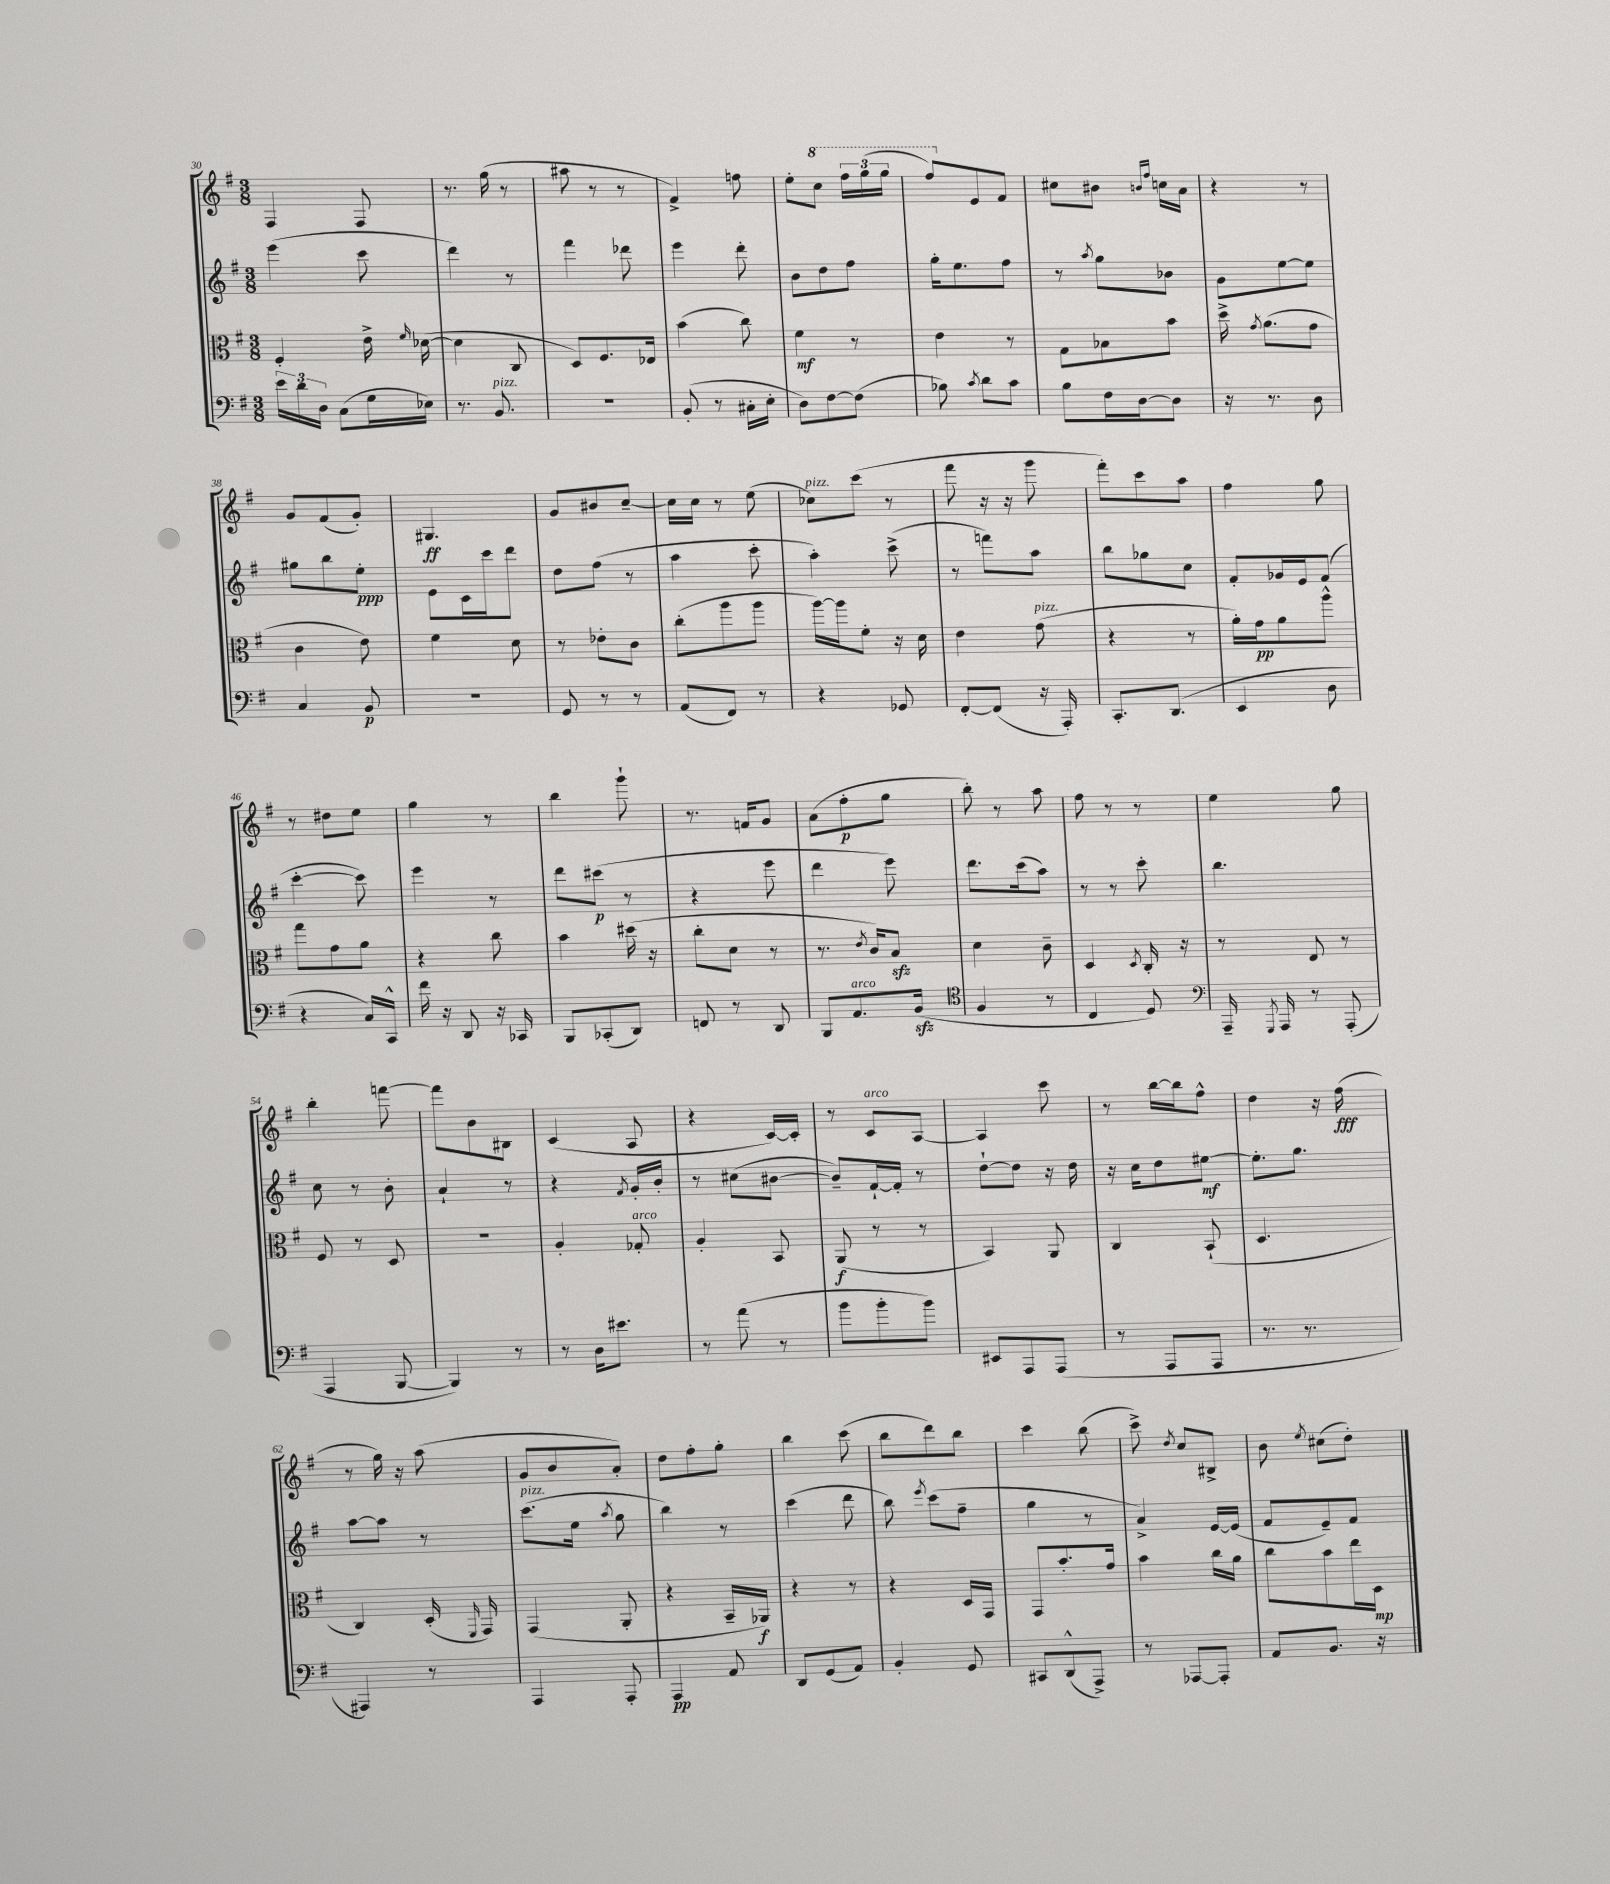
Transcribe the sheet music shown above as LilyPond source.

<<
\new StaffGroup <<
\new Staff = "s0" {
    \clef treble \key g \major \numericTimeSignature \time 3/8
    \autoBeamOff fis4 fis8 |
    r8. g''16( r8 |
    ais''8 r8 r8 |
    fis'4->) f''8 |
    e''8[-. \ottava #1 c'''8] \tuplet 3/2 { fis'''16[ g'''16( g'''16] } |
    fis'''8[) \ottava #0 e'8 fis'8] |
    cis''8[ bis'8] \grace { b'16[ fis''16] } c''16[ a'16] |
    r4 r8 |
    g'8[ fis'8( g'8]-.) |
    gis4.\ff |
    g'8[ bis'8 c''8]~-- |
    c''16[ c''16] r8 e''8( |
    ces''8[^\markup { \italic "pizz." }) c'''8]( r8 |
    fis'''8 r16 r16 g'''8 |
    fis'''8[-.) c'''8 a''8] |
    fis''4 g''8 |
    r8 dis''8[ e''8] |
    g''4 r8 |
    b''4 g'''8-! |
    r8. f'16[ g'8] |
    a'8[( fis''8-.\p g''8] |
    b''8-.) r8 a''8 |
    fis''8 r8 r8 |
    e''4 g''8 |
    b''4-. f'''8~ |
    f'''8[ b'8 bis8] |
    c'4( a8 |
    r4 c'16[~) c'16]-. |
    r8 c'8[^\markup { \italic "arco" } a8]~ |
    a4 c'''8 |
    r8 b''16[~ b''16 fis''8]-^ |
    d''4 r16 fis''16\fff( |
    r8 g''16) r16 a''8( |
    g'8[ b'8 a'8]-.) |
    d''8[ fis''8-. g''8]-. |
    b''4 c'''8( |
    b''8[ d'''8) b''8] |
    c'''4 b''8( |
    c'''8->) \acciaccatura { d''8 } c''8[ bis8]-> |
    b'8 \acciaccatura { e''8 } cis''8[( d''8]-.) \bar "|." |
}
\new Staff = "s1" {
    \clef treble \key g \major \numericTimeSignature \time 3/8
    \autoBeamOff e'''4( c'''8 |
    d'''4) r8 |
    fis'''4 des'''8 |
    e'''4 d'''8-. |
    b'8[ d''8 fis''8] |
    g''16[-. e''8. fis''8] |
    r8 \acciaccatura { a''8 } g''8[ bes'8] |
    g'8[ e''8~ e''8] |
    gis''8[ b''8 e''8]-.\ppp |
    e'8[ c'16 c'''16 d'''8] |
    d''8[ fis''8]( r8 |
    a''4 c'''8-. |
    a''4-.) c'''8->( |
    r8 f'''8[) a''8] |
    b''8[ ges''8 c''8] |
    fis'8[-. ges'16 e'16 fis'8]( |
    c'''4~-. c'''8) |
    e'''4 r8 |
    d'''8[ cis'''8]\p( r8 |
    r4 e'''8 |
    d'''4 e'''8) |
    d'''8.[ c'''16( a''8]) |
    r8 r8 c'''8-. |
    b''4. |
    c''8 r8 b'8-. |
    a'4-! r8 |
    r4 \acciaccatura { fis'8 } g'16[-. b'16]-. |
    r8 cis''8[( bis'8]~ |
    bis'8[--) fis'16~-! fis'16]-. r8 |
    d''8[~-! d''8] r16 d''16 |
    r16 c''16[ d''8 eis''8]~\mf |
    eis''8.[-. g''8.] |
    a''8[~ a''8] r8 |
    c'''8.[^\markup { \italic "pizz." }( e''16] \acciaccatura { a''8 } g''8 |
    b''4) r8 |
    c'''4( d'''8 |
    b''8) \acciaccatura { e'''8 } c'''8[( fis''8]-- |
    g''4 r8 |
    a'4->) e'16[~ e'16]( |
    fis'8[ e'8--) fis'8] \bar "|." |
}
\new Staff = "s2" {
    \clef alto \key g \major \numericTimeSignature \time 3/8
    \autoBeamOff fis4-. e'16-> \grace { fis'16 } des'16~( |
    des'4 c8 |
    d8[) fis8. ees16] |
    b'4( c''8) |
    fis'4\mf r8 |
    e'4 r8 |
    g8[ bes8 b'8] |
    d''16-> \acciaccatura { g'8 } a'8.[( g'8] |
    c'4 e'8) |
    fis'4 d'8 |
    r8 ees'8[-. c'8] |
    c''8[-.( a''8 a''8] |
    a''16[~) a''16 fis'8]-. r16 d'16 |
    e'4 g'8^\markup { \italic "pizz." }( |
    r4 r8 |
    a'16[-.) g'16\pp a'8 a''8]-^ |
    g''8[ g'8 a'8] |
    r4 c''8 |
    b'4 dis''16( r16 |
    c''8[-. d'8] r8 |
    r8. \acciaccatura { e'8 } c'16[) b8]\sfz |
    d'4 c'8-- |
    d4 \acciaccatura { d8 } c16-. r16 |
    r8 e8 r8 |
    fis8 r8 d8 |
    R4. |
    a4-. ges8-.^\markup { \italic "arco" } |
    a4-. b,8 |
    a,8\f( r8 r8 |
    b,4) a,8 |
    c4 b,8-!( |
    d4. |
    c4) d16-.( \grace { fis,16 } g,16) |
    g,4( a,8-. |
    r4 b,16[-- aes,16]\f) |
    r4 r8 |
    r4 d16[ g,16] |
    g,8[ b'8.-. g'16] |
    b'4 c''16[ a'16] |
    c''8[ b'8 e''16 d16]\mp \bar "|." |
}
\new Staff = "s3" {
    \clef bass \key g \major \numericTimeSignature \time 3/8
    \autoBeamOff \tuplet 3/2 { e'16[ d'16 d16] } c8[( g16 ees16]) |
    r8. b,8.^\markup { \italic "pizz." } |
    R4. |
    b,8-.( r8 cis16[-. e16]-. |
    d8[) fis8~ fis8]( |
    bes8) \acciaccatura { c'8 } d'8[ c'8] |
    b8[ fis16 d16~ d8] |
    r16 r8. d8 |
    c4 b,8\p |
    R4. |
    g,8 r8 r8 |
    a,8[( fis,8]) r8 |
    r4 ges,8 |
    fis,8[~-. fis,8]( r16 a,,16-.) |
    c,8.[-. d,8.]( |
    e,4 d8 |
    r4 c16[) c,16]-^ |
    fis'16 r16 d,8 r16 ces,16 |
    b,,8[ ces,8-.( d,8]) |
    f,8 r8 d,8 |
    b,,8[ a,8.^\markup { \italic "arco" } b,16]\sfz( |
    \clef tenor fis4 r8 |
    c4 d8) |
    \clef bass a,,16-- \acciaccatura { g,,8 } a,,16 r8 a,,8-.( |
    a,,4 b,,8~ |
    b,,4) r8 |
    r8 d16[ eis'8.] |
    r8 a'8( r8 |
    b'8[ b'8-. b'8]) |
    eis,8[ a,,8 a,,8]( |
    r8 a,,8[ a,,8] |
    r8. r8. |
    ais,,4) r8 |
    a,,4 a,,8-. |
    a,,4\pp a,8 |
    d,8[ g,8( a,8]) |
    b,4-. g,8 |
    cis,8[ d,8-^( a,,8]->) |
    r8 aes,,8[~ aes,,8]-. |
    a,8[ b,8.] r16 \bar "|." |
}
>>
>>
\layout { \context { \Score currentBarNumber = #30 } }
